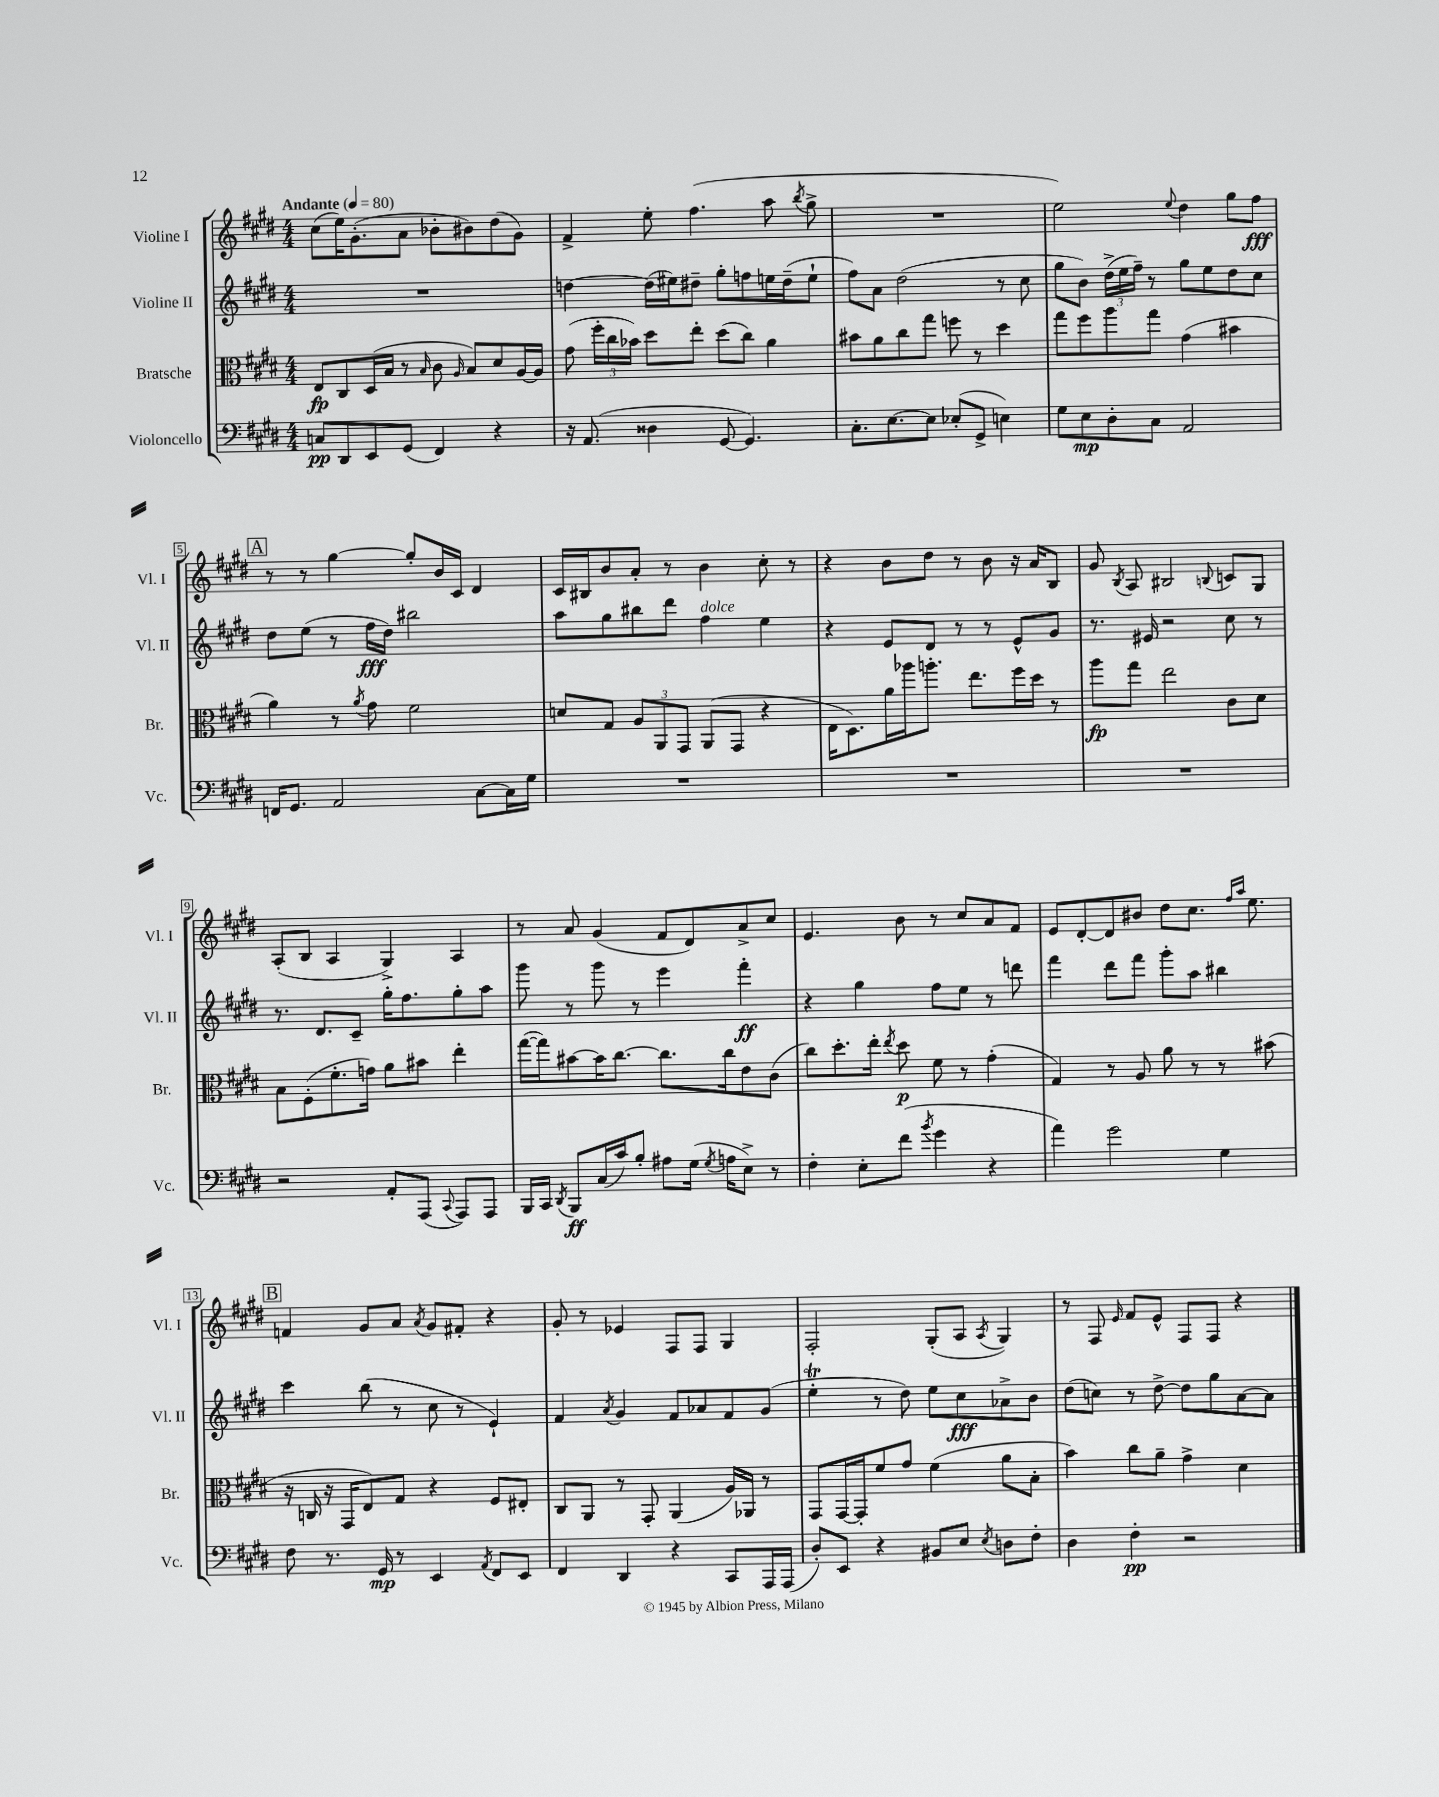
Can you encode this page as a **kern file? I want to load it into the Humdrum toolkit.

**kern	**dynam	**kern	**dynam	**kern	**dynam	**kern	**dynam
*part4	*part4	*part3	*part3	*part2	*part2	*part1	*part1
*staff4	*staff4	*staff3	*staff3	*staff2	*staff2	*staff1	*staff1
*I"Violoncello	*	*I"Bratsche	*	*I"Violine II	*	*I"Violine I	*
*I'Vc.	*	*I'Br.	*	*I'Vl. II	*	*I'Vl. I	*
*clefF4	*	*clefC3	*	*clefG2	*	*clefG2	*
*k[f#c#g#d#]	*	*k[f#c#g#d#]	*	*k[f#c#g#d#]	*	*k[f#c#g#d#]	*
*M4/4	*	*M4/4	*	*M4/4	*	*M4/4	*
*MM80	*	*MM80	*	*MM80	*	*MM80	*
=1	=1	=1	=1	=1	=1	=1	=1
!	!	!	!	!	!	!LO:TX:a:B:t=Andante	!
8Cn/L	pp	8E/L	fp	1r	.	(8cc#\L	.
8DD#/	.	8C#/	.	.	.	16ee\K)	.
.	.	.	.	.	.	(8.g#'\	.
8EE/	.	(16D#/L	.	.	.	.	.
.	.	16B/JJ	.	.	.	.	.
(8GG#/J	.	8r	.	.	.	8a\J	.
.	.	16qqB/	.	.	.	.	.
4FF#/)	.	8c#\	.	.	.	8b-X'\L	.
.	.	16qqA/	.	.	.	.	.
.	.	8B/L)	.	.	.	8b#X\)	.
4r	.	8d#/	.	.	.	(8dd#\	.
.	.	[16A/L	.	.	.	8g#\J)	.
.	.	16A/JJ]	.	.	.	.	.
=2	=2	=2	=2	=2	=2	=2	=2
16r	.	(8g#\	.	[4ddn\	.	4f#^/	.
(8.AA/	.	.	.	.	.	.	.
.	.	24ff#'\LL	.	.	.	.	.
.	.	24cc#\	.	.	.	.	.
.	.	24b-X\JJ)	.	.	.	.	.
4D##X\	.	8dd#\L	.	(16dd\LL]	.	8ee'\	.
.	.	.	.	16ee#X\J)	.	.	.
.	.	8ee'\J	.	8dd#X~\J	.	(4.ff#\	.
[8GG#/	.	(8dd#\L	.	8gg#'\L	.	.	.
4.GG#/])	.	8cc#\J)	.	8ffn\	.	.	.
.	.	4a\	.	16een\L	.	8aa\	.
.	.	.	.	(16dd#~\J	.	.	.
.	.	.	.	.	.	8qbb/	.
.	.	.	.	8ee`\J	.	8gg#^\	.
=3	=3	=3	=3	=3	=3	=3	=3
8.C#'\L	.	8b#X\L	.	8ff#\L)	.	1r	.
.	.	8a\	.	8a\J	.	.	.
[8.E\	.	.	.	.	.	.	.
.	.	8cc#\	.	(2dd#\	.	.	.
8E\J]	.	8gg#\J	.	.	.	.	.
(8E-X'/L	.	8ffn\	.	.	.	.	.
8GG#^/J	.	8r	.	.	.	.	.
4En\)	.	4dd#\	.	8r	.	.	.
.	.	.	.	8cc#\	.	.	.
=4	=4	=4	=4	=4	=4	=4	=4
8G#\L	.	8gg#\L	.	8gg#\L	.	2ee\)	.
8E\	mp	8ff#\	.	8b\J)	.	.	.
8D#'\	.	8aa\	.	(24dd#^\LL	.	.	.
.	.	.	.	24ee\	.	.	.
.	.	.	.	24ff#~\JJ)	.	.	.
8C#\J	.	8gg#\J	.	8r	.	.	.
.	.	.	.	.	.	8qqee/	.
2AA/	.	(4g#\	.	8gg#\L	.	4dd#\	.
.	.	.	.	8ee\	.	.	.
.	.	4b#X\	.	8dd#\	.	8gg#\L	.
.	.	.	.	8cc#\J	.	8ff#\J	fff
!!LO:LB:g=z
!!LO:REH:place=s1:t=A
=5	=5	=5	=5	=5	=5	=5	=5
16FFn/KL	.	4a\)	.	8dd#\L	.	8r	.
8.GG#/J	.	.	.	.	.	.	.
.	.	.	.	(8ee\J	.	8r	.
2AA/	.	8r	.	8r	.	[4gg#\	.
.	.	8qa/	.	.	.	.	.
.	.	8g#\	.	16ff#\LL	fff	.	.
.	.	.	.	16dd#\JJ)	.	.	.
.	.	2f#\	.	2bb#X\	.	8gg#'/L]	.
.	.	.	.	.	.	16b/L	.
.	.	.	.	.	.	16c#/JJ	.
[8C#\L	.	.	.	.	.	4d#/	.
16C#\L]	.	.	.	.	.	.	.
16G#\JJ	.	.	.	.	.	.	.
=6	=6	=6	=6	=6	=6	=6	=6
1r	.	8dn/L	.	8aa\L	.	16c#/LL	.
.	.	.	.	.	.	16B#X/J	.
.	.	8G#/J	.	8gg#\	.	8b/	.
.	.	12A/L	.	8bb#X\	.	8a'/J	.
.	.	12AA/	.	.	.	.	.
.	.	.	.	8ddd#\J	.	8r	.
.	.	12GG#/J	.	.	.	.	.
!	!	!	!	!LO:TX:a:i:t=dolce	!	!	!
.	.	(8AA/L	.	4ff#\	.	4b\	.
.	.	8GG#/J	.	.	.	.	.
.	.	4r	.	4ee\	.	8cc#'\	.
.	.	.	.	.	.	8r	.
=7	=7	=7	=7	=7	=7	=7	=7
1r	.	16E\KL	.	4r	.	4r	.
.	.	8.D#\)	.	.	.	.	.
.	.	16a\L	.	8e/L	.	8b\L	.
.	.	16aa-X\J	.	.	.	.	.
.	.	8.aan'\J	.	8d#/J	.	8dd#\J	.
.	.	.	.	8r	.	8r	.
.	.	8.ee\L	.	.	.	.	.
.	.	.	.	8r	.	8b\	.
.	.	16ff#\L	.	8e^^/L	.	16r	.
.	.	16dd#\JJ	.	.	.	16a/KL	.
.	.	8r	.	8g#/J	.	8B/J	.
=8	=8	=8	=8	=8	=8	=8	=8
1r	.	8aa\L	fp	8.r	.	8g#/	.
.	.	.	.	.	.	8qB/	.
.	.	8gg#\J	.	.	.	8A/	.
.	.	.	.	16e#X/	.	.	.
.	.	2ee\	.	2r	.	2B#X/	.
.	.	.	.	.	.	8qqBn/	.
.	.	8c#\L	.	8cc#\	.	8cn/L	.
.	.	8d#\J	.	8r	.	8G#/J	.
!!LO:LB:g=z
=9	=9	=9	=9	=9	=9	=9	=9
2r	.	8B\L	.	8.r	.	(8A'/L	.
.	.	(8F#'\	.	.	.	8B/J	.
.	.	.	.	8.d#/L	.	.	.
.	.	8.f#'\	.	.	.	4A/	.
.	.	.	.	8c#~/J	.	.	.
.	.	16gn\Jk)	.	.	.	.	.
8AA'/L	.	8a\L	.	16gg#'\KL	.	4G#^/)	.
.	.	.	.	8.ff#\	.	.	.
(8AAA/J	.	8b#X\J	.	.	.	.	.
8qqCC#/	.	.	.	.	.	.	.
8AAA/L)	.	4ee'\	.	8gg#'\	.	4A/	.
8AAA/J	.	.	.	8aa\J	.	.	.
=10	=10	=10	=10	=10	=10	=10	=10
16BBB/LL	.	([16gg#\LL	.	8ggg#\	.	8r	.
16CC#/JJ	.	16gg#\J])	.	.	.	.	.
8qDD#/	.	.	.	.	.	.	.
8BBB/L	ff	[8b#X\	.	8r	.	8a/	.
(16C#/L	.	16b#\K]	.	8ggg#\	.	(4g#/	.
16c#/J)	.	[8.cc#\J	.	.	.	.	.
8B'/J	.	.	.	8r	.	.	.
8A#X\L	.	8.cc#\L]	.	4eee\	.	8f#/L	.
(16G#\Jk	.	.	.	.	.	8d#/)	.
8qG#/	.	.	.	.	.	.	.
16An\KL	.	16cc#\k	.	.	.	.	.
8E^\J)	.	8e\	.	4fff#'\	ff	8a^/	.
8r	.	(8c#\J	.	.	.	8cc#/J	.
=11	=11	=11	=11	=11	=11	=11	=11
4F#'\	.	8cc#\L)	.	4r	.	4.e/	.
.	.	8.dd#'\	.	.	.	.	.
8E'\L	.	.	.	4gg#\	.	.	.
.	.	16ee'\Jk	.	.	.	.	.
.	.	8qee/	.	.	.	.	.
(8f#\J	.	8dd#\	p	.	.	8b\	.
8qb/	.	.	.	.	.	.	.
4g#\	.	8f#\	.	8ff#\L	.	8r	.
.	.	8r	.	8ee\J	.	8cc#/L	.
4r	.	(4g#'\	.	8r	.	8a/	.
.	.	.	.	8dddn\	.	8f#/J	.
=12	=12	=12	=12	=12	=12	=12	=12
4a\)	.	4G#/)	.	4fff#\	.	8e/L	.
.	.	.	.	.	.	[8d#'/	.
2g#\	.	8r	.	8ddd#\L	.	8d#/]	.
.	.	8A/	.	8fff#\J	.	8b#X/J	.
.	.	8a\	.	8ggg#'\L	.	8dd#\L	.
.	.	8r	.	8aa\J	.	8.cc#\J	.
4G#\	.	8r	.	4bb#X\	.	.	.
.	.	.	.	.	.	16qqff#/LL	.
.	.	.	.	.	.	16qqaa/JJ	.
.	.	.	.	.	.	8.ee\	.
.	.	(8b#X\	.	.	.	.	.
!!LO:LB:g=z
!!LO:REH:place=s1:t=B
=13	=13	=13	=13	=13	=13	=13	=13
8F#\	.	16r	.	4ccc#\	.	4fn/	.
.	.	16Cn/	.	.	.	.	.
8.r	.	16r	.	.	.	.	.
.	.	16GG#/KL	.	.	.	.	.
.	.	8E/)	.	(8bb\	.	8g#/L	.
16GG#/	mp	.	.	.	.	.	.
8r	.	8G#/J	.	8r	.	8a/J	.
.	.	.	.	.	.	8qa/	.
4EE/	.	4r	.	8cc#\	.	8g#/L	.
.	.	.	.	8r	.	8f#X'/J	.
8qAA/	.	.	.	.	.	.	.
8FF#/L	.	8F#/L	.	4e`/)	.	4r	.
8EE/J	.	8E#X'/J	.	.	.	.	.
=14	=14	=14	=14	=14	=14	=14	=14
4FF#/	.	8C#/L	.	4f#/	.	8g#'/	.
.	.	8AA/J	.	.	.	8r	.
.	.	.	.	8qa/	.	.	.
4DD#/	.	8r	.	4g#/	.	4e-X/	.
.	.	8GG#'/	.	.	.	.	.
4r	.	(4AA/	.	8f#/L	.	8F#/L	.
.	.	.	.	8a-X/	.	8F#/J	.
8CC#/L	.	16A/LL)	.	8f#/	.	4G#/	.
.	.	16AA-X/JJ	.	.	.	.	.
16AAA/L	.	8r	.	(8g#/J	.	.	.
(16AAA/JJ	.	.	.	.	.	.	.
=15	=15	=15	=15	=15	=15	=15	=15
8D#'/L)	.	8GG#/L	.	4eeT'\	.	2F#'/	.
8EE/J	.	[16GG#/L	.	.	.	.	.
.	.	16GG#'/J]	.	.	.	.	.
4r	.	8f#/	.	8r	.	.	.
.	.	8g#/J	.	8dd#\)	.	.	.
8BB#X/L	.	(4f#\	.	8ee\L	.	(8G#'/L	.
8E/J	.	.	.	8cc#\	fff	8A/J	.
8qE/	.	.	.	.	.	8qA/	.
8Dn\L	.	8a\L	.	8a-X^\	.	4G#/)	.
8F#'\J	.	8B'\J	.	8b\J	.	.	.
=16	=16	=16	=16	=16	=16	=16	=16
4D#\	.	4b\)	.	(8dd#\L	.	8r	.
.	.	.	.	8ccn\J)	.	8F#/	.
.	.	.	.	.	.	16qqe/	.
4F#'\	pp	8cc#\L	.	8r	.	8f#/L	.
.	.	8a~\J	.	[8dd#^\	.	8e^^/J	.
2r	.	4g#^\	.	8dd#\L]	.	8F#/L	.
.	.	.	.	8gg#\	.	8F#/J	.
.	.	4d#\	.	[8a\	.	4r	.
.	.	.	.	8a\J]	.	.	.
==	==	==	==	==	==	==	==
*-	*-	*-	*-	*-	*-	*-	*-
